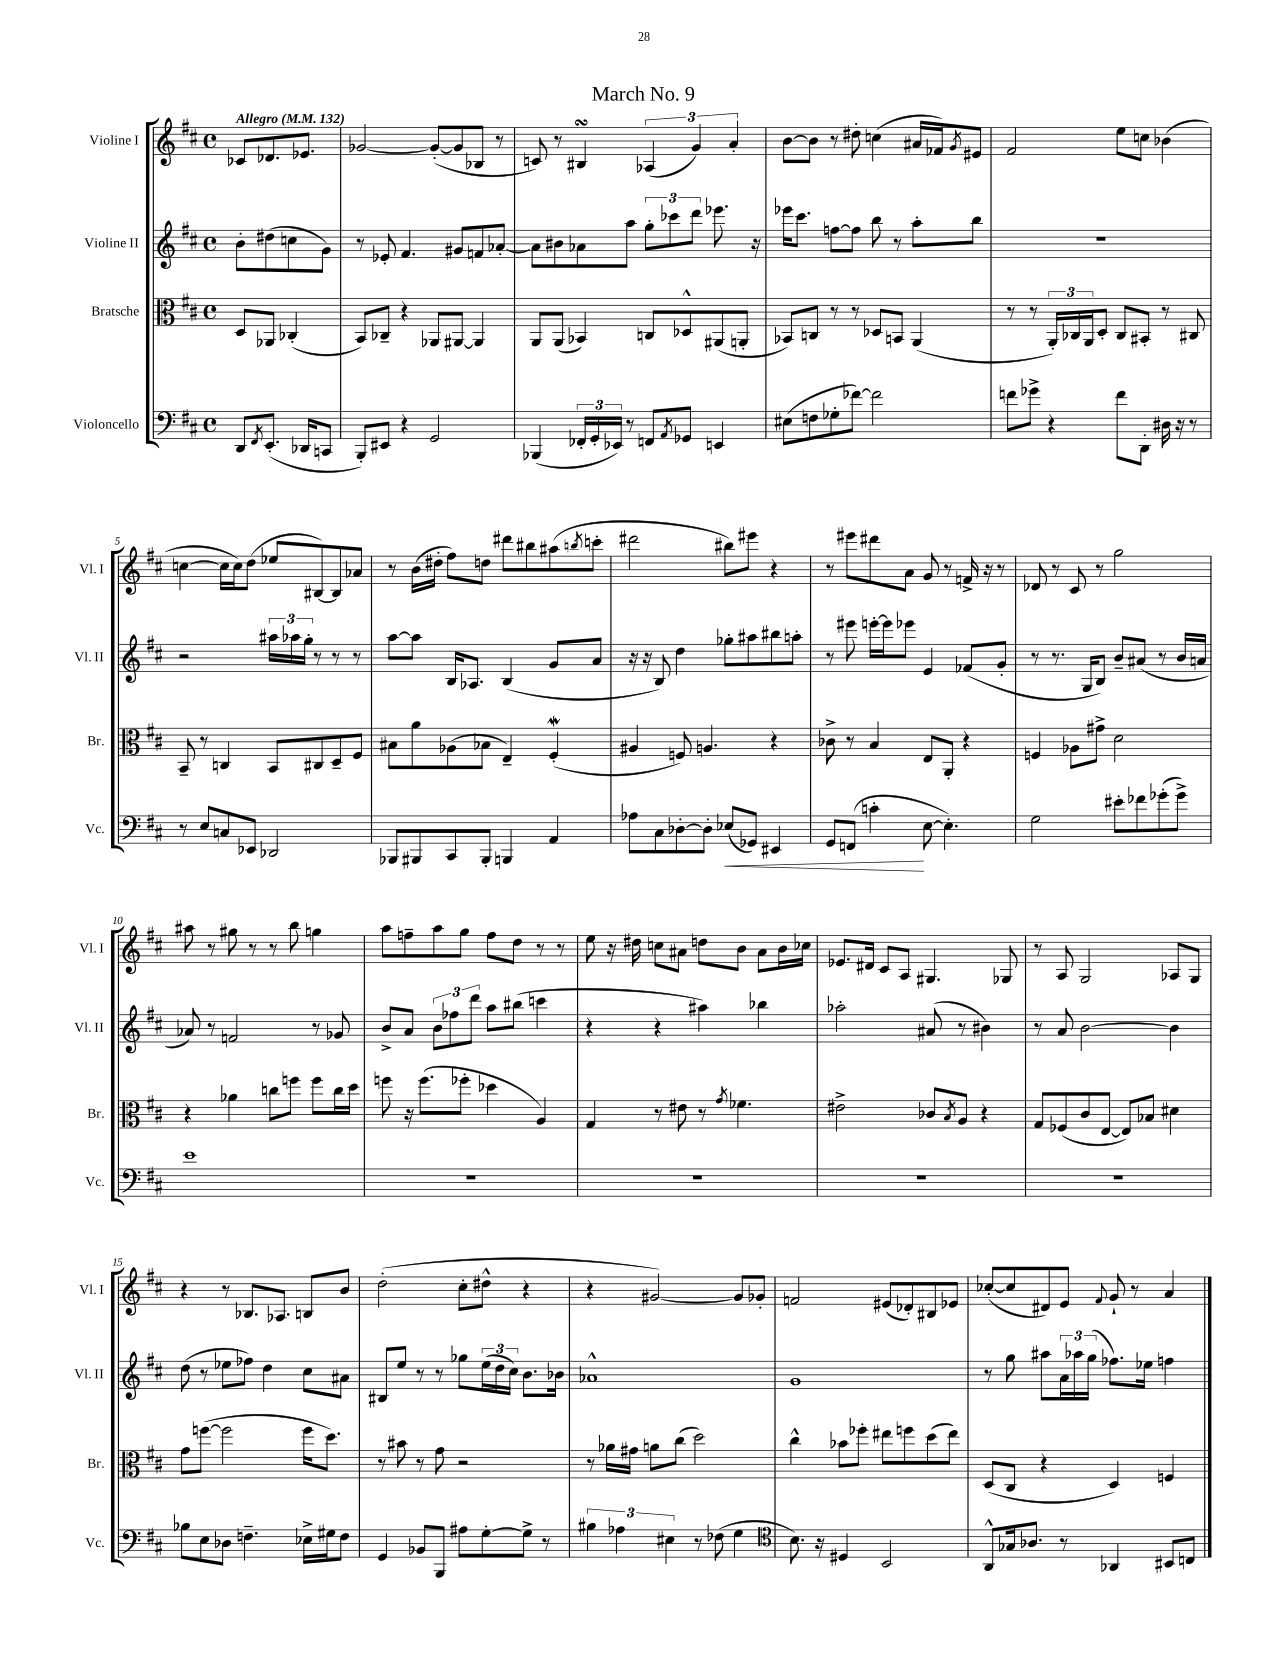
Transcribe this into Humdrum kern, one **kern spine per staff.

**kern	**dynam	**kern	**kern	**kern
*part4	*part4	*part3	*part2	*part1
*staff4	*staff4	*staff3	*staff2	*staff1
*I"Violoncello	*	*I"Bratsche	*I"Violine II	*I"Violine I
*I'Vc.	*	*I'Br.	*I'Vl. II	*I'Vl. I
*clefF4	*	*clefC3	*clefG2	*clefG2
*k[f#c#]	*	*k[f#c#]	*k[f#c#]	*k[f#c#]
*M4/4	*	*M4/4	*M4/4	*M4/4
*met(c)	*	*met(c)	*met(c)	*met(c)
*MM132	*	*MM132	*MM132	*MM132
=	=	=	=	=
!	!	!	!	!LO:TX:a:B:t=Allegro
8DD/L	.	8D/L	8b'\L	8c-X/L
8qFF#/	.	.	.	.
(8.EE'/J	.	8AA-X/J	(8dd#X\	8.d-X/
.	.	(4C-X'/	8ccn\	.
16DD-X/KL	.	.	.	8.e-X/J
8CCn/J	.	.	8g\J)	.
=1	=1	=1	=1	=1
8BBB'/L)	.	8BB/L)	8r	[2g-X/
8EE#X/J	.	8C-X~/J	8e-X'/	.
4r	.	4r	4.f#/	.
2GG/	.	8AA-X/L	.	(8g-'/L_
.	.	[8AA#X/J	8g#X/L	8g-/]
.	.	4AA#/]	8fn/	8B-X/J
.	.	.	[8a-X'/J	8r
=2	=2	=2	=2	=2
(4BBB-X/	.	8AA/L	8a-\L]	8cn/)
.	.	(8AA/J	8b#X\	8r
24FF-X'/LL	.	4BB-X/)	8a-X\	4B#XsSsS/
24GG'/	.	.	.	.
24EE-X/JJ)	.	.	.	.
8r	.	.	8aa\J	.
8FFn/L	.	8Cn/L	12gg'\L	(6A-X/
.	.	.	12ccc-X\	.
8qAA/	.	.	.	.
8GG-X/J	.	8D-X^^/	.	.
.	.	.	12ddd\J	6g/)
4EEn/	.	(8AA#X/	8.eee-X\	.
.	.	.	.	6a'/
.	.	8AAn'/J	.	.
.	.	.	16r	.
=3	=3	=3	=3	=3
(8E#X\L	.	8BB-X/L)	16eee-X\KL	[8b\L
.	.	.	8.ccc#\J	.
8Fn\	.	8Cn/J	.	8b\J]
8G-X'\	.	8r	[8ffn\L	8r
[8f-X\J)	.	8r	8ff\J]	8dd#X'\
2f-\]	.	8D-X/L	8bb\	(4ccn\
.	.	8BBn/J	8r	.
.	.	(4AA/	8aa'\L	16a#X/LL
.	.	.	.	16f-X/J)
.	.	.	.	8qg/
.	.	.	8bb\J	8e#X/J
=4	=4	=4	=4	=4
8fn\L	.	8r	1r	2f#/
8g-X^\J	.	8r	.	.
4r	.	24AA'/LL)	.	.
.	.	24C-X/	.	.
.	.	24AA/J	.	.
.	.	8D'/J	.	.
8f\L	.	8C-/L	.	8ee\L
8DD'\J	.	8BB#X'/J	.	8ccn\J
16D#X\	.	8r	.	(4b-X\
16r	.	.	.	.
8r	.	8C#X/	.	.
!!LO:LB:g=z
=5	=5	=5	=5	=5
8r	.	8BB~/	2r	[4ccn\
8E/L	.	8r	.	.
8Cn/	.	4Cn/	.	16cc\LL]
.	.	.	.	16cc\J)
8EE-X/J	.	.	.	(8dd\J
2DD-X/	.	8BB/L	24aa#X\LL	8ee-X/L
.	.	.	24aa-X\	.
.	.	.	24gg'\JJ	.
.	.	8C#X/	8r	[8B#X/)
.	.	8D~/	8r	8B#/]
.	.	8F#/J	8r	8a-X/J
=6	=6	=6	=6	=6
8BBB-X/L	.	8B#X\L	[8aa\L	8r
8BBB#X/	.	8a\	8aa\J]	(16b\LL
.	.	.	.	16dd#X'\JJ
8CC#/	.	(8A-X\	16B/KL	8ff#\L)
.	.	.	8.A-X/J	.
8BBB#'/J	.	8B-X\J	.	8ddn\J
4BBBn/	.	4E~/)	(4B/	8ddd#X\L
.	.	.	.	8bb#X\
4AA/	.	(4F#W'/	8g/L	(8aa#X\
.	.	.	.	8qbbn/
.	.	.	8a/J	8cccn'\J
=7	=7	=7	=7	=7
8A-X\L	.	4A#X/	16r	2ddd#X\
.	.	.	16r	.
8C#\	.	.	8B/)	.
[8D-X'\	.	8Fn/)	4dd\	.
8D-'\J]	.	4.An/	.	.
!	!LO:HP:b	!	!	!
(8E-X/L	<	.	8gg-X'\L	8bb#X\L)
8GG-X/J)	.	.	8aa#X\	8eee#X\J
4EE#X/	.	4r	8bb#X\	4r
.	.	.	8aan'\J	.
=8	=8	=8	=8	=8
8GG/L	.	8c-X^\	8r	8r
(8FFn/J	.	8r	8eee#X\	8eee#X\L
4cn'\	.	4B/	[16eeen'\LL	8ddd#X\
.	.	.	16eee\J]	.
.	.	.	8eee-X\J	8a\J
[8E\	[	8E/L	4e/	8g/
4.E'\])	.	8AA'/J	.	8r
.	.	4r	(8f-X/L	16fn^/
.	.	.	.	16r
.	.	.	8g'/J	8r
=9	=9	=9	=9	=9
2G\	.	4Fn/	8r	8d-X/
.	.	.	8.r	8r
.	.	8A-X\L	.	8c#/
.	.	.	16G/KL	.
.	.	8g#X^\J	8B/J)	8r
8e#X'\L	.	2d\	8b~/L	2gg\
8f-X\	.	.	(8a#X/J	.
(8g-X'\	.	.	8r	.
8g-^\J)	.	.	16b/LL	.
.	.	.	16an/JJ	.
!!LO:LB:g=z
=10	=10	=10	=10	=10
1e	.	4r	8a-X/)	8aa#X\
.	.	.	8r	8r
.	.	4a-X\	2fn/	8gg#X\
.	.	.	.	8r
.	.	8ccn\L	.	8r
.	.	8ffn\J	.	8bb\
.	.	8ff\L	8r	4ggn\
.	.	16cc\L	8g-X/	.
.	.	16dd\JJ	.	.
=11	=11	=11	=11	=11
1r	.	8ffn\	8b^/L	8aa\L
.	.	16r	8a/J	8ffn~\
.	.	(8.ff\L	.	.
.	.	.	12b\L	8aa\
.	.	.	12ff-X\	.
.	.	8ff-X'\J	.	8gg\J
.	.	.	12ddd\J	.
.	.	4dd-X\	8aa\L	8ff\L
.	.	.	(8bb#X\J	8dd\J
.	.	4A/)	4cccn\	8r
.	.	.	.	8r
=12	=12	=12	=12	=12
1r	.	4G/	4r	8ee\
.	.	.	.	16r
.	.	.	.	16dd#X\
.	.	8r	4r	8ccn\L
.	.	8e#X\	.	8a#X\J
.	.	8r	4aa#X\)	8ddn\L
.	.	8qg/	.	.
.	.	4.f-X\	.	8b\J
.	.	.	4bb-X\	8a#\L
.	.	.	.	16b\L
.	.	.	.	16cc-X\JJ
=13	=13	=13	=13	=13
1r	.	2e#X^\	2aa-X'\	8.e-X/L
.	.	.	.	16d#X/Jk
.	.	.	.	8c#/L
.	.	.	.	8A/J
.	.	8c-X/L	(8a#X/	4.G#X/
.	.	8qB/	.	.
.	.	8A/J	8r	.
.	.	4r	4b#X\)	.
.	.	.	.	8G-X/
=14	=14	=14	=14	=14
1r	.	8G/L	8r	8r
.	.	(8F-X/	8a/	8A/
.	.	8c#/	[2b\	2G/
.	.	[8E/J	.	.
.	.	8E/L])	.	.
.	.	8B-X/J	.	.
.	.	4d#X\	4b\]	8A-X/L
.	.	.	.	8G/J
!!LO:LB:g=z
=15	=15	=15	=15	=15
8B-X\L	.	8g\L	(8dd\	4r
8E\	.	([8ffn\J	8r	.
8D-X\J	.	2ff\]	8ee-X\L	8r
4.Fn~\	.	.	8ff-X\J)	8.B-X/L
.	.	.	4dd\	.
.	.	.	.	8.A-X/J
16E-X^\LL	.	16ff\KL	8cc#\L	8Bn/L
16G#X\J	.	8.dd\J)	.	.
8F\J	.	.	8a#X\J	8b/J
=16	=16	=16	=16	=16
4GG/	.	8r	8B#X/L	(2dd'\
.	.	8b#X\	8ee/J	.
8BB-X/L	.	8r	8r	.
8BBB/J	.	8g\	8r	.
8A#X\L	.	2r	8gg-X\L	8cc#'\L
[8G'\	.	.	(24ee\L	8dd#X^^\J
.	.	.	24dd\	.
.	.	.	24cc#\JJ)	.
8G^\J]	.	.	8.b\L	4r
8r	.	.	.	.
.	.	.	16b-X\Jk	.
=17	=17	=17	=17	=17
6B#X\	.	8r	1a-X^^	4r
.	.	16a-X\LL	.	.
6A-X\	.	.	.	.
.	.	16g#X\JJ	.	.
.	.	8an\L	.	[2g#X/)
6E#X\	.	.	.	.
.	.	(8cc#\J	.	.
8r	.	2dd\)	.	.
(8F-X\	.	.	.	.
4G\	.	.	.	8g#/L]
.	.	.	.	8g-X'/J
=18	=18	=18	=18	=18
*clefC4	*	*	*	*
8.B\)	.	4cc#^^\	1g	2fn/
16r	.	.	.	.
4D#X/	.	8b-X\L	.	.
.	.	8ff-X'\J	.	.
2BB/	.	8ee#X\L	.	(8e#X/L
.	.	8ffn\	.	8d-X'/)
.	.	(8dd\	.	8B#X/
.	.	8ee#\J)	.	8e-X/J
=19	=19	=19	=19	=19
8AA^^/L	.	(8D/L	8r	([8cc-X'/L
16G-X/k	.	8C#/J	8gg\	8cc-/]
8.A-X/J	.	.	.	.
.	.	4r	8aa#X\L	8d#X/)
8r	.	.	24a\L	8e/J
.	.	.	24aa-X\	.
.	.	.	(24gg\JJ	.
.	.	.	.	8qqf#/
4AA-X/	.	4D/)	8.ff-X\L)	8g`/
.	.	.	.	8r
.	.	.	16ee-X\Jk	.
8BB#X/L	.	4Fn/	4ffn\	4a/
8Cn/J	.	.	.	.
==	==	==	==	==
*-	*-	*-	*-	*-
